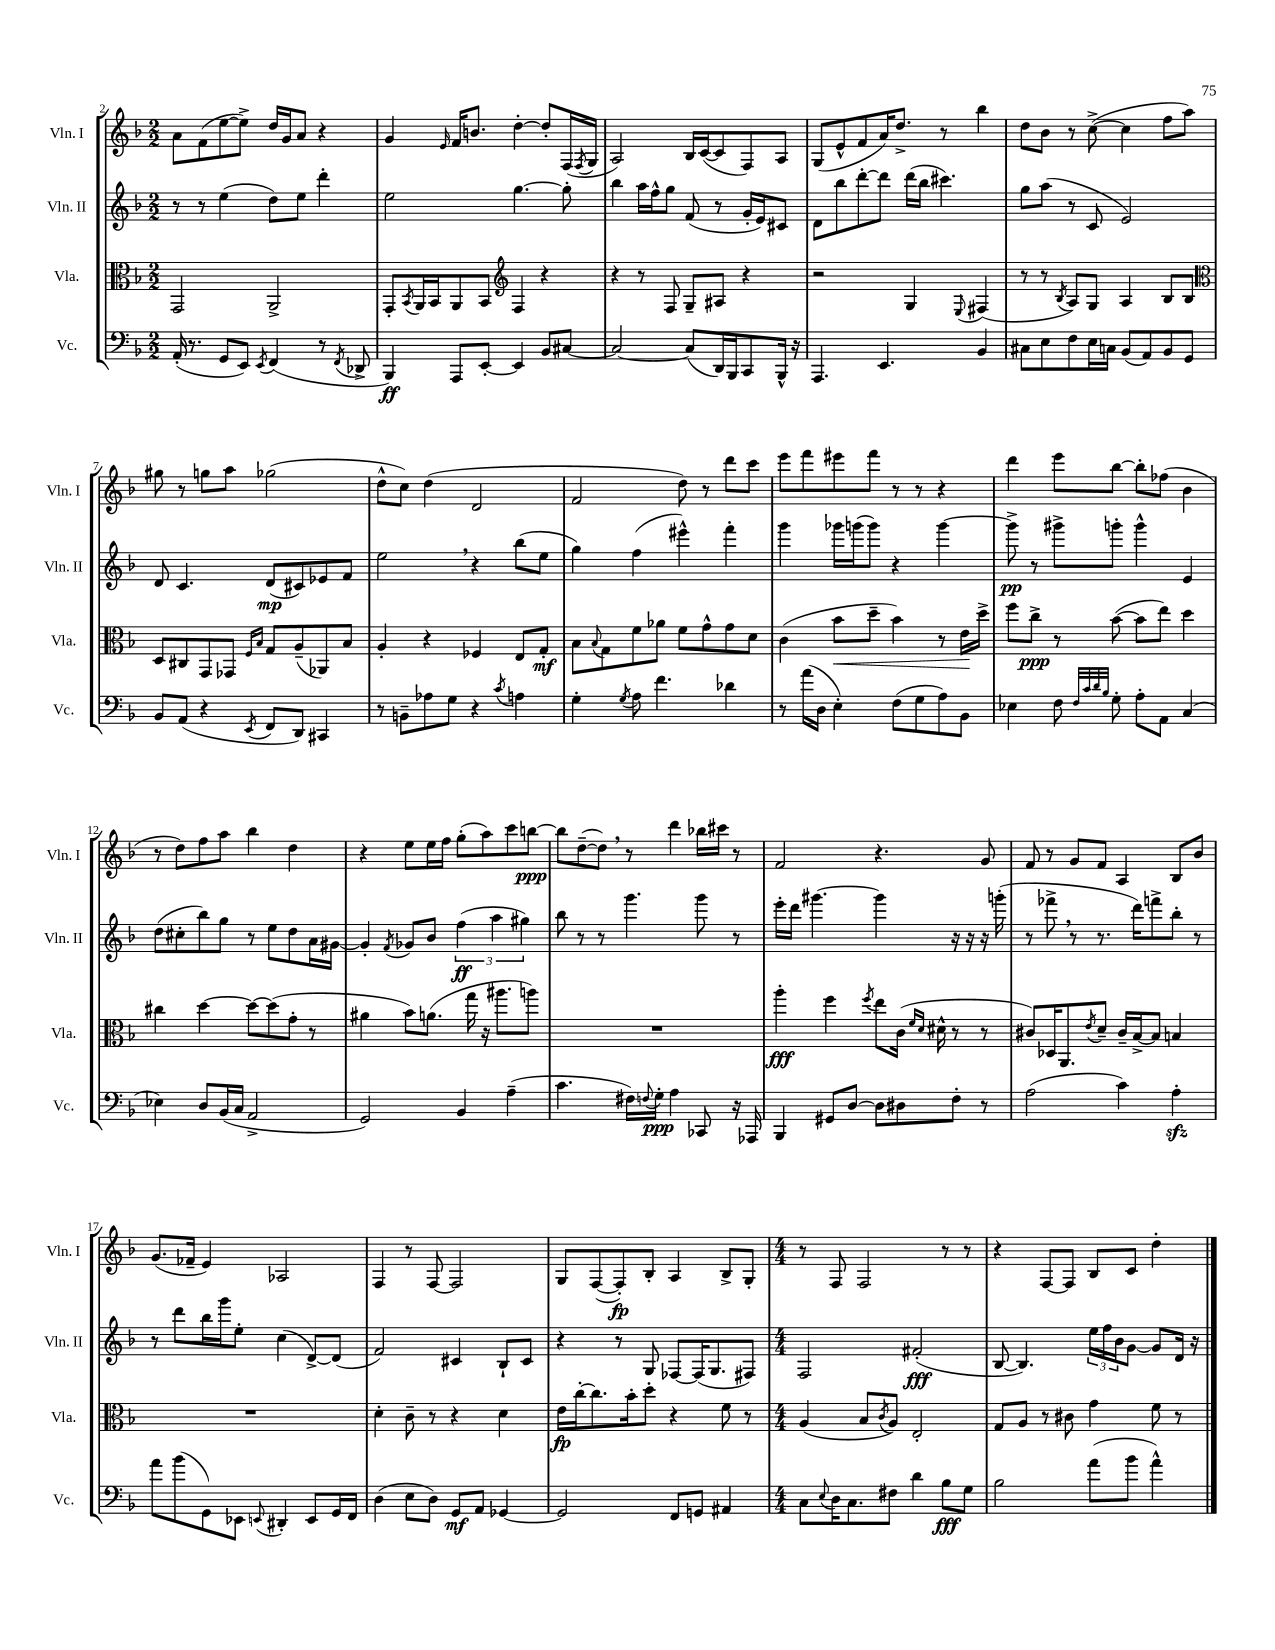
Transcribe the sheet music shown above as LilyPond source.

<<
\new StaffGroup <<
\new Staff = "s0" \with { instrumentName = "Vln. I" shortInstrumentName = "Vln. I" } {
    \clef treble \key f \major \numericTimeSignature \time 2/2
    a'8 f'8( e''8~ e''8->) d''16 g'16 a'8 r4 |
    g'4 \grace { e'16 } f'16 b'8. d''4~-. d''8-. f16( \acciaccatura { f8 } g16 |
    a2) bes16 c'16~( c'8 f8) a8 |
    g8( e'8-^ f'8 a'16) d''8.-> r8 bes''4 |
    d''8 bes'8 r8 c''8~->( c''4 f''8 a''8) |
    gis''8 r8 g''8 a''8 ges''2( |
    d''8-^ c''8) d''4( d'2 |
    f'2 d''8) r8 d'''8 c'''8 |
    e'''8 f'''8 eis'''8 f'''8 r8 r8 r4 |
    d'''4 e'''8 bes''8~ bes''8-. fes''8( bes'4 |
    r8 d''8) f''8 a''8 bes''4 d''4 |
    r4 e''8 e''16 f''16 g''8-.( a''8) c'''8 b''8~\ppp |
    b''8 d''8~--( d''8) \breathe r8 d'''4 bes''16 cis'''16 r8 |
    f'2 r4. g'8 |
    f'8 r8 g'8 f'8 a4 bes8 bes'8 |
    g'8.( fes'16-- e'4) aes2 |
    f4 r8 f8~ f2 |
    g8 f8~( f8-.\fp) bes8-. a4 bes8-> g8-. |
    \numericTimeSignature \time 4/4 r8 f8 f2 r8 r8 |
    r4 f8~ f8 bes8 c'8 d''4-. \bar "|." |
}
\new Staff = "s1" \with { instrumentName = "Vln. II" shortInstrumentName = "Vln. II" } {
    \clef treble \key f \major \numericTimeSignature \time 2/2
    r8 r8 e''4( d''8) e''8 d'''4-. |
    e''2 g''4.~ g''8-. |
    bes''4 a''16 f''16-^ g''8 f'8( r8 g'16-. e'16) cis'8 |
    d'8 bes''8 d'''8~-. d'''8 d'''16( bes''16 cis'''4.) |
    g''8 a''8( r8 c'8 e'2) |
    d'8 c'4. d'8\mp( cis'8) ees'8 f'8 |
    e''2 \breathe r4 bes''8( e''8 |
    g''4) f''4( eis'''4-^) f'''4-. |
    g'''4 ges'''16 g'''16( g'''8) r4 g'''4~ |
    g'''8->\pp r8 gis'''8-> g'''8-. g'''4-^ e'4 |
    d''8( cis''8-. bes''8) g''8 r8 e''8 d''8 a'16 gis'16~ |
    gis'4-. \acciaccatura { f'8 } ges'8 bes'8 \tuplet 3/2 { f''4\ff( a''4 gis''4) } |
    bes''8 r8 r8 g'''4. g'''8 r8 |
    e'''16-. d'''16 gis'''4.~ gis'''4 r16 r16 r16 g'''16-.( |
    r8 fes'''8-> \breathe r8 r8. d'''16) f'''8-> bes''8-. r8 |
    r8 d'''8 bes''16 g'''16 e''8-. c''4( d'8~->) d'8( |
    f'2) cis'4 bes8-! cis'8 |
    r4 r8 g8 fes8~ fes16( g8. fis8) |
    \numericTimeSignature \time 4/4 f2 fis'2-.\fff( |
    bes8~ bes4.) \tuplet 3/2 { e''16 f''16 bes'16 } g'8~ g'8 d'16 r16 \bar "|." |
}
\new Staff = "s2" \with { instrumentName = "Vla." shortInstrumentName = "Vla." } {
    \clef alto \key f \major \numericTimeSignature \time 2/2
    g,2 a,2-> |
    g,8-. \acciaccatura { bes,8 } a,16 bes,16 a,8 bes,8 \clef treble f4 r4 |
    r4 r8 f8 g8-- ais8 r4 |
    r2 g4 \appoggiatura { e8 } fis4( |
    r8 r8 \acciaccatura { bes8 } a8) g8 a4 bes8 bes8 |
    \clef alto d8 cis8 g,8 ges,8 \grace { f16 bes16 } g8 a8--( aes,8) bes8 |
    a4-. r4 fes4 e8 g8-.\mf |
    bes8 \appoggiatura { bes8 } g8 f'8 aes'8 f'8 g'8-^ g'8 d'8 |
    c'4( bes'8\< d''8-- bes'4) r8 e'16\! d''16-> |
    f''8 c''8->\ppp r8 bes'8~( bes'8 e''8) d''4 |
    cis''4 d''4~ d''8~ d''8( g'8-. r8 |
    ais'4 bes'8) a'8.( g''16 r16 ais''8. a''8) |
    R1 |
    a''4-.\fff f''4 \acciaccatura { f''8 } e''8 c'16( \grace { f'16 d'16 } dis'16-^ r8 r8 |
    cis'8) des16 a,8. \acciaccatura { e'8 } d'8-- cis'16-- bes16~-> bes8 b4 |
    R1 |
    d'4-. c'8-- r8 r4 d'4 |
    e'16\fp c''16~-. c''8. bes'16-. d''8-. r4 f'8 r8 |
    \numericTimeSignature \time 4/4 a4( bes8 \acciaccatura { c'8 } a8) e2-. |
    g8 a8 r8 cis'8 g'4 f'8 r8 \bar "|." |
}
\new Staff = "s3" \with { instrumentName = "Vc." shortInstrumentName = "Vc." } {
    \clef bass \key f \major \numericTimeSignature \time 2/2
    a,16-.( r8. g,8 e,8) \acciaccatura { e,8 } f,4( r8 \acciaccatura { f,8 } des,8-> |
    bes,,4\ff) a,,8 e,8~-. e,4 bes,8 cis8~ |
    cis2~ cis8( d,16) bes,,16 c,8 bes,,16-^ r16 |
    a,,4. e,4. bes,4 |
    cis8 e8 f8 e16 c16 bes,8( a,8) bes,8 g,8 |
    bes,8 a,8( r4 \acciaccatura { e,8 } f,8 d,8) cis,4 |
    r8 b,8-- aes8 g8 r4 \acciaccatura { c'8 } a4 |
    g4-. \acciaccatura { g8 } a8 f'4. des'4 |
    r8 a'16( d16 e4-.) f8( g8 a8) bes,8 |
    ees4 f8 \grace { f32 c'32 d'32 bes32 } g8-. a8-. a,8 c4( |
    ees4) d8 bes,16( c16 a,2-> |
    g,2) bes,4 a4--( |
    c'4. fis16) \appoggiatura { f8 } g16-.\ppp a4 ces,8 r16 aes,,16 |
    bes,,4 gis,8 d8~ d8 dis8 f8-. r8 |
    a2( c'4) a4-.\sfz |
    a'8 bes'8( g,8) ees,8 \appoggiatura { e,8 } dis,4-. e,8 g,16 f,16 |
    d4( e8 d8) g,8\mf a,8 ges,4~ |
    ges,2 f,8 g,8 ais,4 |
    \numericTimeSignature \time 4/4 c8 \appoggiatura { e8 } d16 c8. fis8 d'4 bes8\fff g8 |
    bes2 a'8( bes'8 a'4-^) \bar "|." |
}
>>
>>
\layout { \context { \Score currentBarNumber = #2 } }
